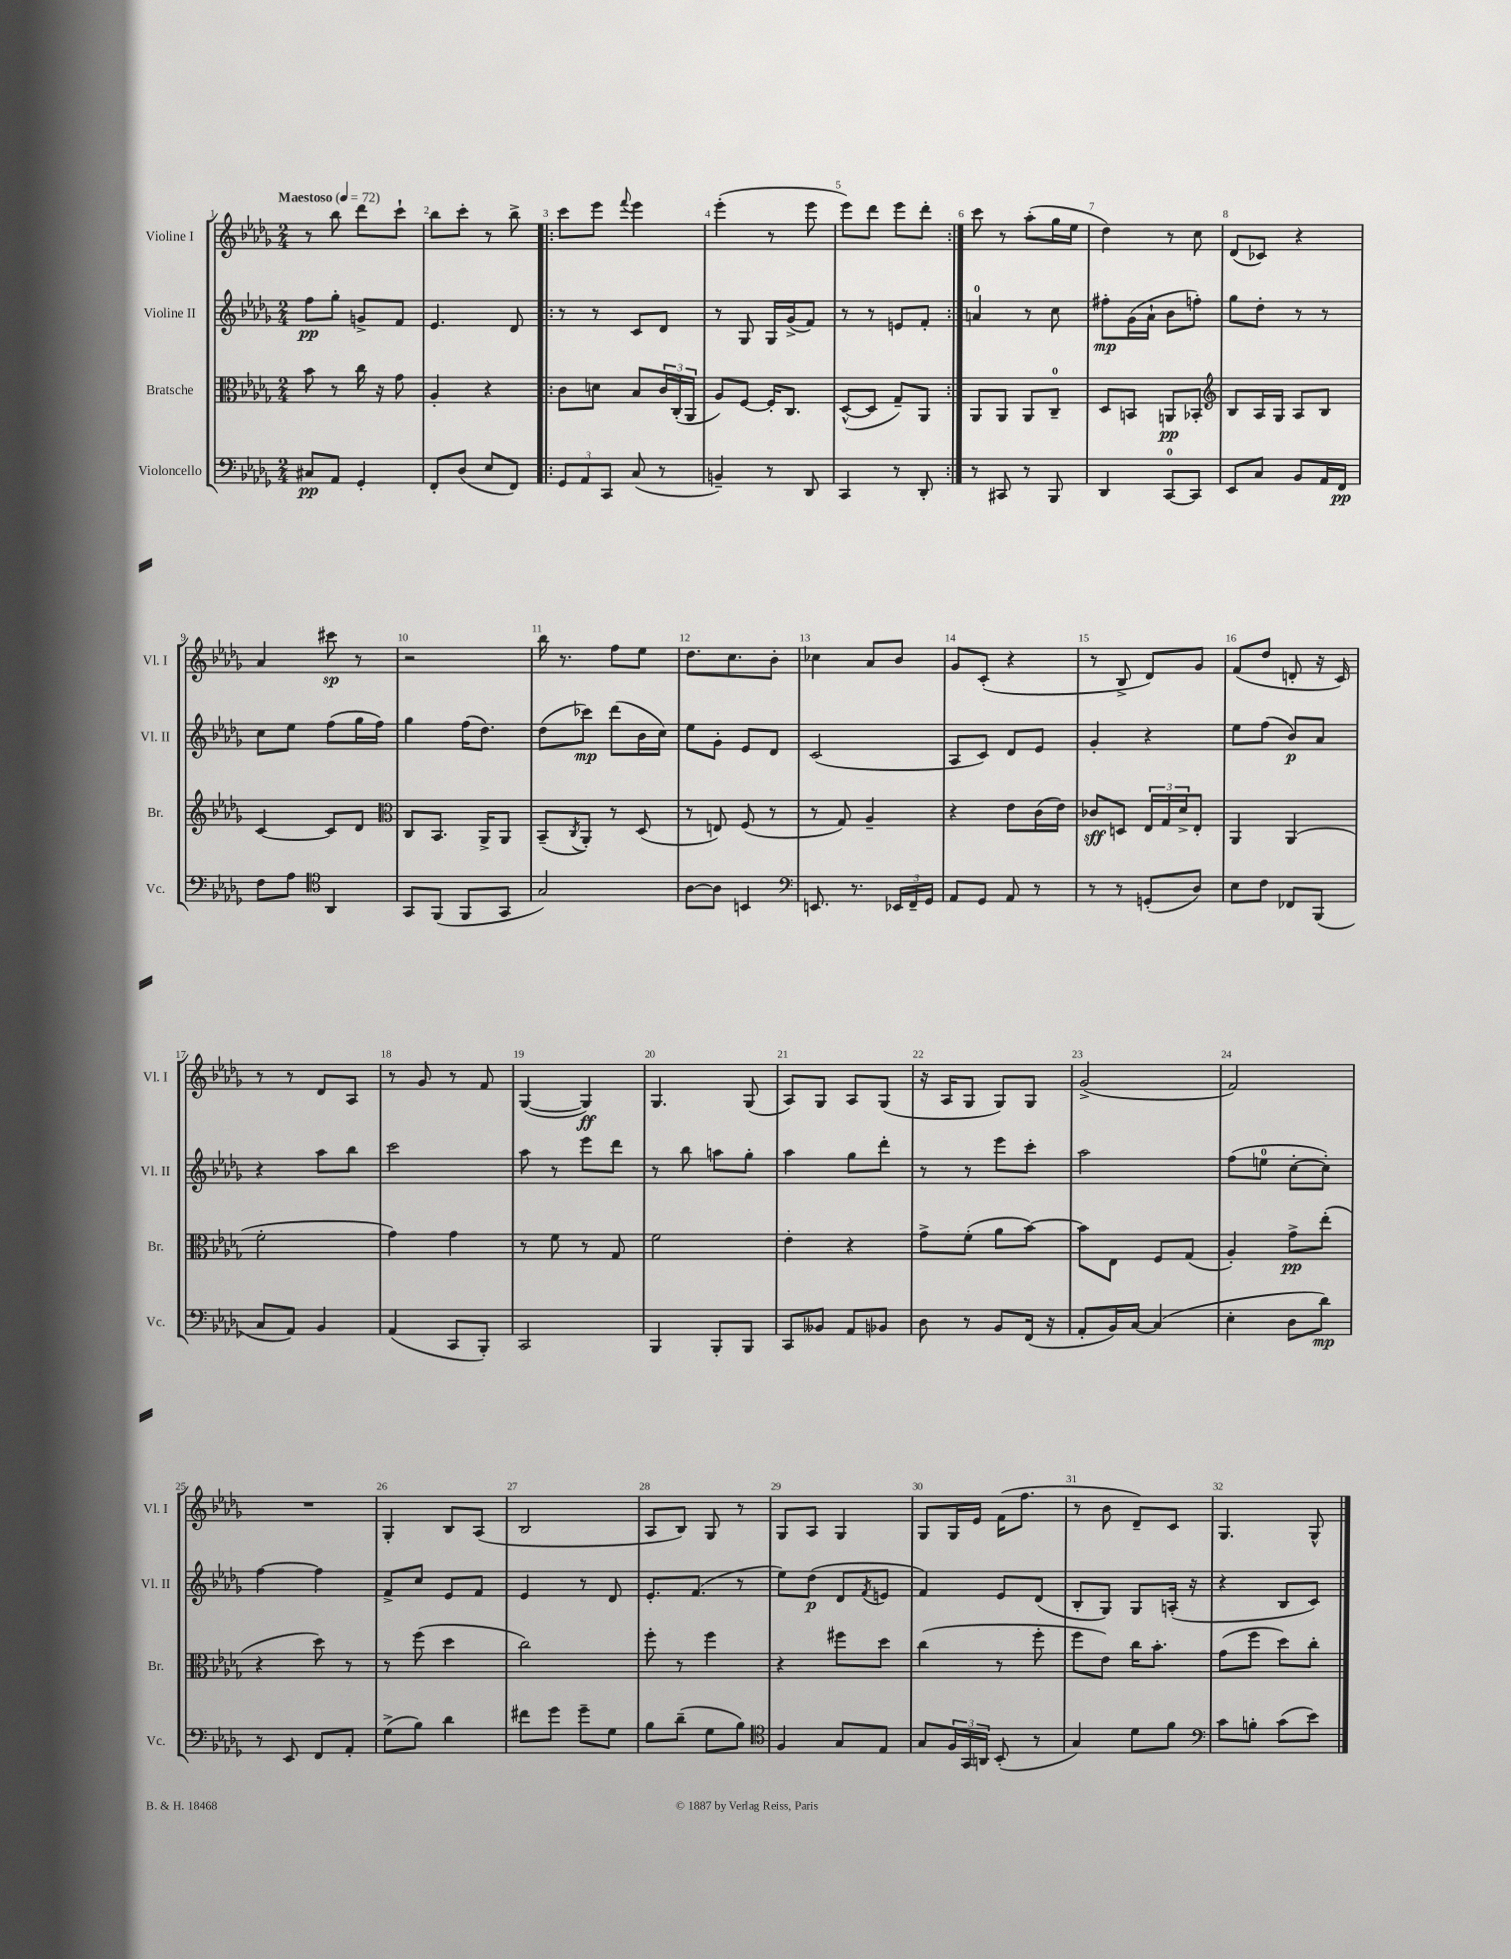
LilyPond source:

<<
\new StaffGroup <<
\new Staff = "s0" \with { instrumentName = "Violine I" shortInstrumentName = "Vl. I" } {
    \clef treble \key des \major \numericTimeSignature \time 2/4 \tempo "Maestoso" 4 = 72
    r8 bes''8 des'''8 c'''8-! |
    bes''8 c'''8-. r8 bes''8-> |
    \repeat volta 2 { c'''8 ees'''8 \appoggiatura { f'''8 } ees'''4 |
    ees'''4-.( r8 ees'''8 |
    ees'''8) des'''8 ees'''8 des'''8-. | }
    c'''8 r8 aes''8-.( ges''16 ees''16 |
    des''4) r8 c''8 |
    des'8( ces'8) r4 |
    aes'4 cis'''8\sp r8 |
    r2 |
    bes''16 r8. f''8 ees''8 |
    des''8. c''8. bes'8-. |
    ces''4 aes'8 bes'8 |
    ges'8 c'8-.( r4 |
    r8 bes8-> des'8) ges'8 |
    f'8( des''8 d'8-. r16 c'16) |
    r8 r8 des'8 aes8 |
    r8 ges'8 r8 f'8 |
    ges4~( ges4\ff) |
    ges4. ges8( |
    aes8) ges8 aes8 ges8( |
    r16 aes16 ges8 ges8) ges8 |
    ges'2->( |
    f'2) |
    R2 |
    ges4-. bes8 aes8( |
    bes2 |
    aes8 bes8) ges8 r8 |
    ges8 aes8 ges4 |
    ges8 ges16 ees'16 f'16( f''8. |
    r8 bes'8 des'8--) c'8 |
    ges4. ges8-^ \bar "|." |
}
\new Staff = "s1" \with { instrumentName = "Violine II" shortInstrumentName = "Vl. II" } {
    \clef treble \key des \major \numericTimeSignature \time 2/4
    f''8\pp ges''8-. g'8-> f'8 |
    ees'4. des'8 |
    \repeat volta 2 { r8 r8 c'8 des'8 |
    r8 ges8 ges16 ges'16->( f'8) |
    r8 r8 e'8 f'8-. | }
    a'4-0 r8 c''8 |
    fis''8-.\mp ges'16( aes'16-! bes'8 f''8-.) |
    ges''8 des''8-. r8 r8 |
    c''8 ees''8 f''8( ges''16 f''16) |
    ges''4 f''16( des''8.) |
    des''8( ces'''8\mp) des'''8( bes'16 c''16) |
    ees''8 ges'8-. ees'8 des'8 |
    c'2( |
    aes8 c'8) des'8 ees'8 |
    ges'4-. r4 |
    ees''8 f''8( bes'8\p) aes'8 |
    r4 aes''8 bes''8 |
    c'''2 |
    aes''8 r8 ees'''8 des'''8 |
    r8 bes''8 a''8 ges''8-. |
    aes''4 ges''8 des'''8-. |
    r8 r8 ees'''8 c'''8-. |
    aes''2 |
    f''8( e''8-0 c''8~-. c''8-.) |
    f''4~ f''4 |
    f'8-> c''8 ees'8 f'8 |
    ees'4 r8 des'8 |
    ees'8.-. f'8.( r8 |
    ees''8) des''8\p( des'8 \acciaccatura { f'8 } e'8 |
    f'4) ees'8 des'8( |
    bes8-. ges8) ges8 a16-.( r16 |
    r4 bes8 c'8) \bar "|." |
}
\new Staff = "s2" \with { instrumentName = "Bratsche" shortInstrumentName = "Br." } {
    \clef alto \key des \major \numericTimeSignature \time 2/4
    bes'8 r8 c''16 r16 ges'8 |
    aes4-. r4 |
    \repeat volta 2 { c'8 d'8 bes8 \tuplet 3/2 { c'16 c16-.( aes,16 } |
    aes8) f8~ f16-. c8. |
    des8~-^( des8 ges8--) aes,8 | }
    aes,8 aes,8 aes,8 c8-0-- |
    des8 b,8 a,8\pp bes,8-. |
    \clef treble bes8 aes16 ges16 aes8 bes8 |
    c'4~ c'8 des'8 |
    \clef alto c8 bes,8. aes,16-> aes,8 |
    bes,8--( \acciaccatura { c8 } aes,8-.) r8 des8( |
    r8 e8) f8( r8 |
    r8 ges8) aes4-- |
    r4 ees'8 c'16( ees'16) |
    ces'8\sff d8 \tuplet 3/2 { ees16 ges16 des'16-> } ees8-. |
    aes,4 aes,4( |
    f'2-. |
    ges'4) ges'4 |
    r8 f'8 r8 ges8 |
    f'2 |
    ees'4-. r4 |
    ges'8-> f'8-.( aes'8 bes'8~) |
    bes'8 ees8 f8 ges8( |
    aes4-.) ges'8->\pp ees''8-.( |
    r4 des''8) r8 |
    r8 f''8( des''4 |
    c''2) |
    f''8-. r8 f''4 |
    r4 fis''8 des''8 |
    c''4( r8 f''8-. |
    f''8 ees'8) c''16 bes'8.-. |
    ges'8( f''8 des''8) c''8-. \bar "|." |
}
\new Staff = "s3" \with { instrumentName = "Violoncello" shortInstrumentName = "Vc." } {
    \clef bass \key des \major \numericTimeSignature \time 2/4
    cis8\pp aes,8 ges,4-. |
    f,8-. des8( ees8 f,8) |
    \repeat volta 2 { \tuplet 3/2 { ges,8 aes,8 c,8 } c8( r8 |
    b,4--) r8 des,8 |
    c,4 r8 des,8-. | }
    r8 cis,8 r8 bes,,8 |
    des,4 c,8-0~ c,8 |
    ees,8 c8 bes,8 aes,16 f,16\pp |
    f8 aes8 \clef tenor aes,4 |
    ges,8 f,8( f,8 ges,8 |
    ges2) |
    aes8~ aes8 b,4 |
    \clef bass e,8. r8. \tuplet 3/2 { ees,16 f,16-- ges,16 } |
    aes,8 ges,8 aes,8 r8 |
    r8 r8 g,8-.( des8) |
    ees8 f8 fes,8 bes,,8( |
    c8 aes,8) bes,4 |
    aes,4( c,8 bes,,8-.) |
    c,2 |
    bes,,4 bes,,8-. bes,,8 |
    c,8 beses,8 aes,8 bes,8 |
    des8 r8 bes,8 f,16( r16 |
    aes,8-. bes,16) c16~ c4( |
    ees4-. des8 des'8\mp) |
    r8 ees,8 f,8 aes,8-. |
    ges8->( bes8) des'4 |
    fis'8 ges'8 ges'8-- ges8 |
    bes8 des'8--( ges8 bes8) |
    \clef tenor f4 ges8 ees8 |
    ges8 \tuplet 3/2 { f16 ges,16 a,16 } bes,8-.( r8 |
    ges4) des'8 f'8 |
    \clef bass c'8 b8-. c'8( ees'8) \bar "|." |
}
>>
>>
\layout { \context { \Score \override BarNumber.break-visibility = ##(#f #t #t) barNumberVisibility = #all-bar-numbers-visible } }
